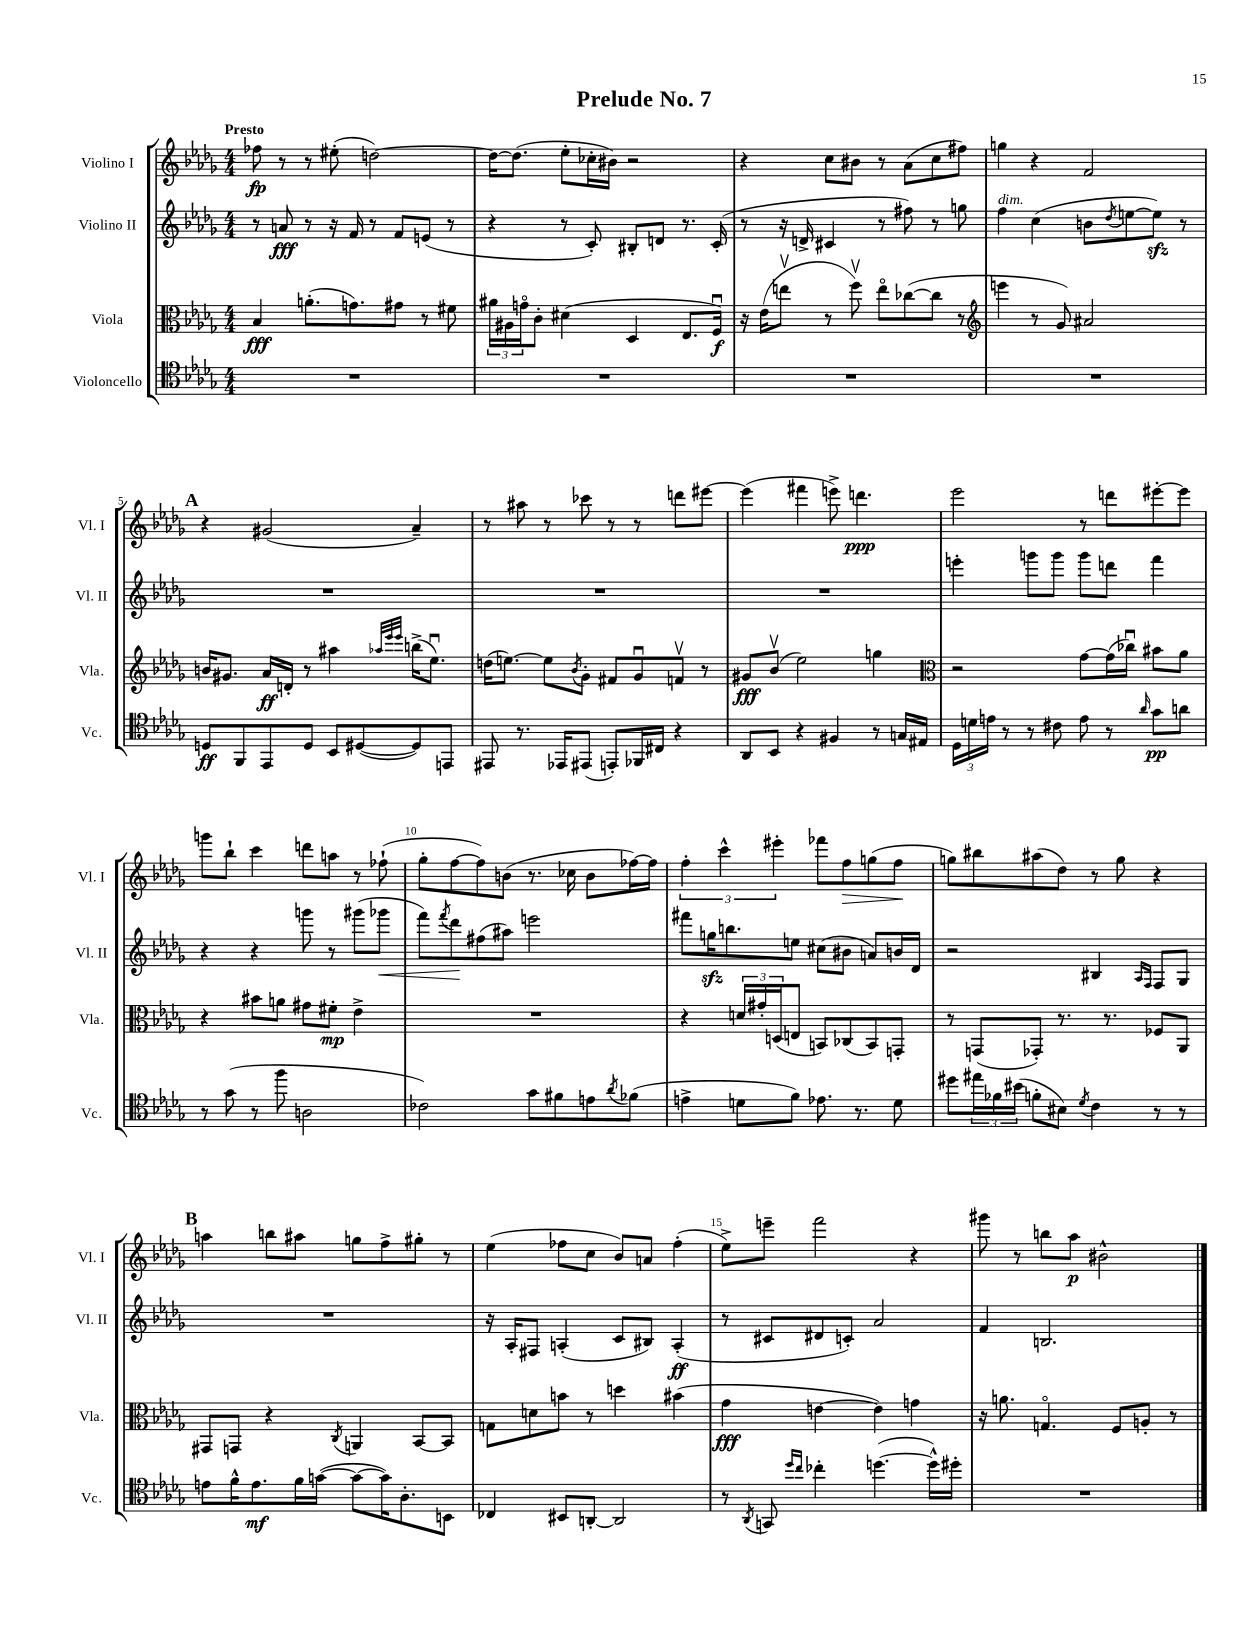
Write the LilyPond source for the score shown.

\header { title = "Prelude No. 7" }
<<
\new StaffGroup <<
\new Staff = "s0" \with { instrumentName = "Violino I" shortInstrumentName = "Vl. I" } {
    \clef treble \key des \major \numericTimeSignature \time 4/4 \tempo "Presto"
    fes''8\fp r8 r8 eis''8-.( d''2~) |
    d''16~ d''8.( ees''8-. ces''16-. bis'16) r2 |
    r4 c''8 bis'8 r8 aes'8( c''8 fis''8) |
    g''4 r4 f'2 |
    \mark \markup { \bold "A" } r4 gis'2( aes'4--) |
    r8 ais''8 r8 ces'''8 r8 r8 d'''8 eis'''8~ |
    eis'''4( fis'''4 e'''8->) d'''4.\ppp |
    ees'''2 r8 d'''8 eis'''8~-. eis'''8 |
    g'''8 bes''8-! c'''4 d'''8 a''8 r8 fes''8-!( |
    ges''8-. f''8~ f''8) b'8( r8. ces''16 b'8 fes''16~) fes''16 |
    \tuplet 3/2 { f''4-. c'''4-^ eis'''4-. } fes'''8 f''8\> g''8( f''8\! |
    g''8) bis''8 ais''8( des''8) r8 g''8 r4 |
    \mark \markup { \bold "B" } a''4 b''8 ais''8 g''8 f''8-> gis''8-. r8 |
    ees''4( fes''8 c''8 bes'8) a'8 fes''4-.( |
    ees''8->) e'''8-- f'''2 r4 |
    gis'''8 r8 b''8 aes''8\p bis'2-^ \bar "|." |
}
\new Staff = "s1" \with { instrumentName = "Violino II" shortInstrumentName = "Vl. II" } {
    \clef treble \key des \major \numericTimeSignature \time 4/4
    r8 a'8\fff r8 r16 f'16 r8 f'8 e'8( r8 |
    r4 r8 c'8-.) bis8-. d'8 r8. c'16-.( |
    r8 r16 d'16-> cis'4 r8 fis''8) r8 g''8 |
    f''4^\markup { \italic "dim." } c''4( b'8 \acciaccatura { des''8 } e''8~ e''8\sfz) r8 |
    \mark \markup { \bold "A" } R1 |
    R1 |
    R1 |
    e'''4-. g'''8 g'''8 g'''8 d'''8 f'''4 |
    r4 r4 g'''8 r8 gis'''8( ges'''8\< |
    f'''8) \acciaccatura { f'''8 } des'''8\! fis''8( ais''8) e'''2 |
    fis'''8 g''16\sfz b''8. e''8 cis''8( bis'8 a'8) b'16 des'16 |
    r2 bis4 \grace { aes16 f16 } f8 ges8 |
    \mark \markup { \bold "B" } R1 |
    r16 aes16-. fis8 a4-.( c'8 bis8) a4-.\ff( |
    r8 cis'8 dis'8 c'8-.) aes'2 |
    f'4 b2. \bar "|." |
}
\new Staff = "s2" \with { instrumentName = "Viola" shortInstrumentName = "Vla." } {
    \clef alto \key des \major \numericTimeSignature \time 4/4
    bes4\fff a'8.-.( g'8.) gis'8 r8 fis'8 |
    \tuplet 3/2 { ais'16 ais16 g'16\flageolet } c'8-. dis'4( des4 ees8. f16\downbow\f) |
    r16 ees'16( e''8\upbow r8 f''8\upbow) e''8\flageolet ces''8~( ces''8 r8 |
    \clef treble e'''4 r8 ges'8) ais'2 |
    \mark \markup { \bold "A" } b'16 gis'8. aes'16\ff d'16-. r8 ais''4 \grace { aes''32 ees'''32 ees'''32 } b''16->( ees''8.\downbow) |
    d''16( e''8.~) e''8 \acciaccatura { bes'8 } ges'8-. fis'8 ges'8\downbow f'8\upbow r8 |
    gis'8\fff bes'8\upbow( ees''2) g''4 |
    \clef alto r2 ges'8~ ges'16( ces''16\downbow) bis'8 aes'8 |
    r4 bis'8 a'8 gis'8 fis'8-.\mp ees'4-> |
    R1 |
    r4 \tuplet 3/2 { d'16 gis'16-. d16( } e8 b,8) ces8( b,8) g,8-. |
    r8 g,8( ges,8-.) r8. r8. fes8 aes,8 |
    \mark \markup { \bold "B" } gis,8 g,8 r4 \acciaccatura { c8 } a,4 bes,8~ bes,8 |
    g8 d'8 b'8 r8 d''4 bis'4( |
    ges'4\fff e'4~ e'4) g'4 |
    r16 a'8. g4.\flageolet f8 a8-. r8 \bar "|." |
}
\new Staff = "s3" \with { instrumentName = "Violoncello" shortInstrumentName = "Vc." } {
    \clef tenor \key des \major \numericTimeSignature \time 4/4
    R1 |
    R1 |
    R1 |
    R1 |
    \mark \markup { \bold "A" } d8\ff f,8 ees,8 d8 bes,8 dis8~( dis8) e,8 |
    eis,8 r8. ees,16 eis,8( e,8-.) fes,16 cis16 r4 |
    aes,8 bes,8 r4 fis4 r8 g16 eis16 |
    \tuplet 3/2 { des16 d'16 e'16 } r8 r8 cis'8 e'8 r8 \grace { aes'16 } ges'8\pp a'8 |
    r8 ges'8( r8 f''8 a2 |
    ces'2) ges'8 fis'8 e'8 \acciaccatura { aes'8 } fes'8( |
    e'4-> d'8 f'8) ees'8. r8. d'8 |
    dis''8 \tuplet 3/2 { eis''16 fes'16 bis'16( } f'8-. bis8) \acciaccatura { des'8 } c'4 r8 r8 |
    \mark \markup { \bold "B" } e'8 f'16-^ e'8.\mf f'16 g'16~( g'8~ g'16) aes8.-. b,8 |
    ces4 bis,8 a,8~-. a,2 |
    r8 \acciaccatura { aes,8 } g,8 \grace { des''16 c''16 } ces''4-. d''4.~( d''16-^) dis''16-. |
    R1 \bar "|." |
}
>>
>>
\layout { \context { \Score \override BarNumber.break-visibility = ##(#f #t #t) barNumberVisibility = #(every-nth-bar-number-visible 5) } }
